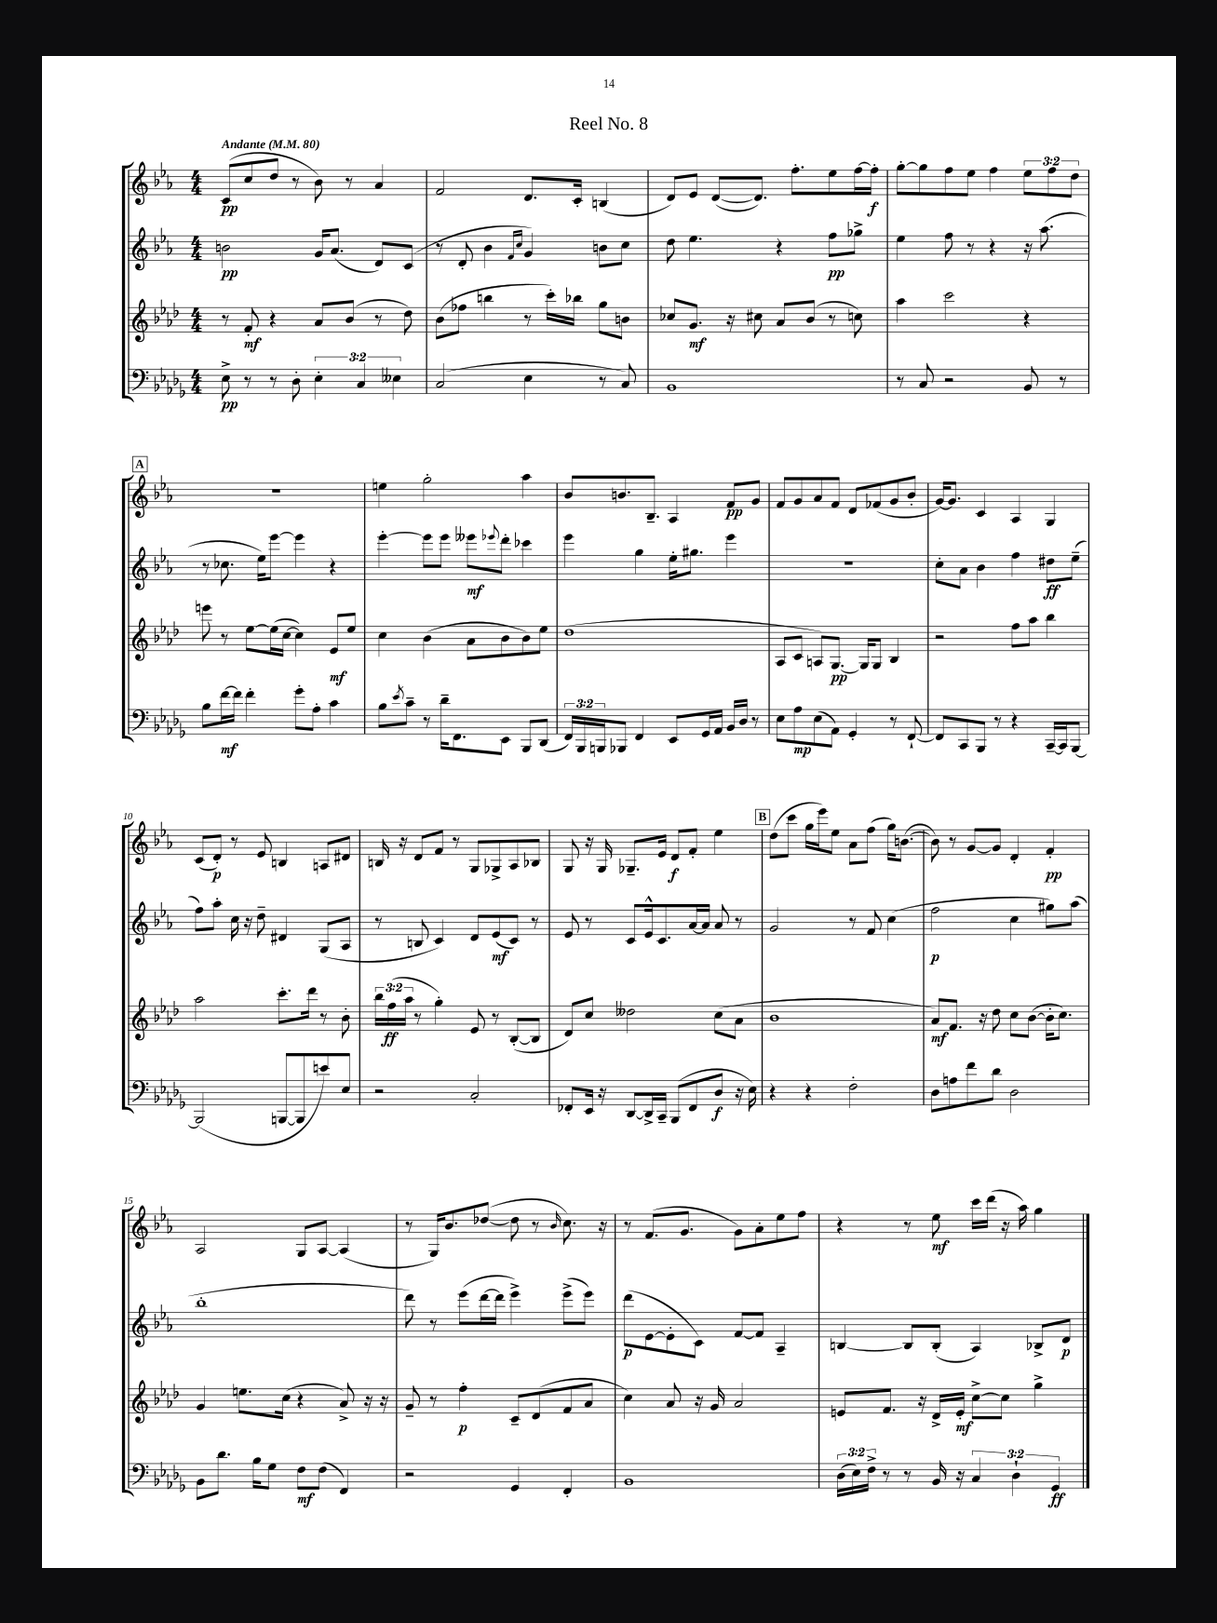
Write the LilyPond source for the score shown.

\header { title = "Reel No. 8" }
<<
\new StaffGroup <<
\new Staff = "s0" {
    \clef treble \key ees \major \numericTimeSignature \time 4/4 \override Staff.TupletNumber.text = #tuplet-number::calc-fraction-text \tempo "Andante" 4 = 80
    c'8\pp( c''8 d''8 r8 bes'8) r8 aes'4 |
    f'2 d'8. c'16-. b4( |
    d'8) ees'8 d'8~( d'8.) f''8.-. ees''8 f''16~ f''16-.\f |
    g''8~-. g''8 f''8 ees''8 f''4 \tuplet 3/2 { ees''8 f''8 d''8 } |
    \mark \markup { \box "A" } r1 |
    e''4 g''2-. aes''4 |
    bes'8 b'8. bes8.-- aes4 f'8\pp g'8 |
    f'8 g'8 aes'8 f'8 d'8 fes'8( g'8 bes'8-. |
    g'16~) g'8. c'4 aes4 g4 |
    c'8( d'8-.\p) r8 ees'8 b4 a8 dis'8 |
    b16 r16 d'8 f'8 r8 g8 ges8-> aes8 bes8 |
    g8 r16 g16 ges8.-- ees'16 d'8\f f'8-. ees''4 |
    \mark \markup { \box "B" } d''8( c'''8 g''16 ees'''16) ees''8 aes'8 f''8( g''16) b'8.~( |
    b'8) r8 g'8~ g'8 d'4-. f'4-.\pp |
    aes2 g8 aes8~ aes4( |
    r8 g16) bes'8. des''8~( des''8 r8 \grace { bes'16 } c''8.) r16 |
    r8 f'8.( g'8. g'8) aes'8-. ees''8 f''8 |
    r4 r8 ees''8\mf c'''16 d'''16( r16 aes''16) g''4 \bar "|." |
}
\new Staff = "s1" {
    \clef treble \key ees \major \numericTimeSignature \time 4/4
    b'2\pp g'16 aes'8.( d'8) c'8( |
    r8 d'8-. bes'4 \grace { f'16 c''16 } g'4) b'8 c''8 |
    d''8 ees''4. r4 f''8\pp ges''8-> |
    ees''4 f''8 r8 r4 r16 aes''8.( |
    \mark \markup { \box "A" } r8 ces''8. ees''16) ees'''8~ ees'''4 r4 |
    ees'''4~-. ees'''8 ees'''8 eeses'''8\mf \appoggiatura { ees'''8 } d'''8-. ces'''4 |
    ees'''4 g''4 ees''16-. gis''8. ees'''4 |
    R1 |
    c''8-. aes'8 bes'4 f''4 dis''8\ff ees''8--( |
    f''8) aes''8-. c''16 r16 d''8-- dis'4 g8( aes8 |
    r8 b8 c'4) d'8 ees'8\mf( c'8) r8 |
    ees'8 r8 c'8 ees'16-^ c'8. aes'16~ aes'16 aes'8 r8 |
    \mark \markup { \box "B" } g'2 r8 f'8 c''4( |
    f''2\p c''4 gis''8) aes''8( |
    bes''1-. |
    d'''8) r8 ees'''8( d'''16~ d'''16 ees'''4->) ees'''8->( ees'''8) |
    d'''8\p( ees'8~ ees'8-. c'8) f'8~ f'8 aes4-- |
    b4~ b8 b8-.( aes4) bes8-> d'8\p \bar "|." |
}
\new Staff = "s2" {
    \clef treble \key aes \major \numericTimeSignature \time 4/4 \override Staff.TupletNumber.text = #tuplet-number::calc-fraction-text
    r8 f'8-.\mf r4 aes'8 bes'8( r8 des''8) |
    bes'8( fes''8 b''4 r8 c'''16-.) bes''16 g''8 b'8 |
    ces''8 g'8.\mf r16 cis''8 aes'8 bes'8( r8 c''8) |
    aes''4 c'''2 r4 |
    \mark \markup { \box "A" } e'''8 r8 ees''8~ ees''16( c''16~ c''4) ees'8\mf ees''8 |
    c''4 bes'4( aes'8 bes'8 bes'8) ees''8 |
    des''1( |
    aes8 c'8 a8) g8.~\pp g16 g8 bes4 |
    r2 f''8 aes''8 bes''4 |
    aes''2 c'''8.-. des'''16 r8 bes'8-. |
    \tuplet 3/2 { bes''16 f''16\ff( aes''16 } r8 g''4-.) ees'8 r8 bes8~-.( bes8 |
    des'8) c''8 deses''2 c''8( aes'8 |
    \mark \markup { \box "B" } bes'1 |
    aes'8\mf) f'8. r16 des''8 c''8 bes'8~( bes'16-. c''8.) |
    g'4 e''8. c''16( r4 aes'8->) r16 r16 |
    g'8-- r8 f''4-.\p c'8-- des'8( f'8 aes'8 |
    c''4) aes'8 r16 g'16 aes'2 |
    e'8 f'8. r16 des'16-> e'16-.\mf c''8~-> c''8 g''4-> \bar "|." |
}
\new Staff = "s3" {
    \clef bass \key des \major \numericTimeSignature \time 4/4 \override Staff.TupletNumber.text = #tuplet-number::calc-fraction-text
    ees8->\pp r8 r8 des8-. \tuplet 3/2 { ees4-. c4 eeses4 } |
    c2( ees4 r8 c8) |
    bes,1 |
    r8 c8 r2 bes,8 r8 |
    \mark \markup { \box "A" } bes8 f'16~\mf f'16 f'4-. ges'8-. aes8-. c'4 |
    bes8 \acciaccatura { ees'8 } c'8-- r8 des'16-- f,8. ees,8 bes,,8 des,8( |
    \tuplet 3/2 { f,16) bes,,16 b,,16 } bes,,8 f,4 ees,8 ges,16 aes,16 bes,16 des16 r8 |
    ees8 aes8\mp ees8( aes,8) ges,4-. r8 f,8~-! |
    f,8 c,8 bes,,8 r8 r4 c,16~-- c,16 bes,,8~ |
    bes,,2( b,,8~ b,,8 e'8) ees8 |
    r2 c2-. |
    fes,8-. ees,16 r16 des,8~ des,16-> c,16-- bes,,8( fes,8 des8\f r16 ees16) |
    \mark \markup { \box "B" } r4 r4 f2-. |
    des8 a8 f'8 des'8 des2 |
    bes,8 des'8. bes16 ges8 f8\mf f8( f,4) |
    r2 ges,4 f,4-. |
    bes,1 |
    \tuplet 3/2 { des16( ees16) f16-> } r8 r8 bes,16 r16 \tuplet 3/2 { c4 des4-! ges,4\ff } \bar "|." |
}
>>
>>
